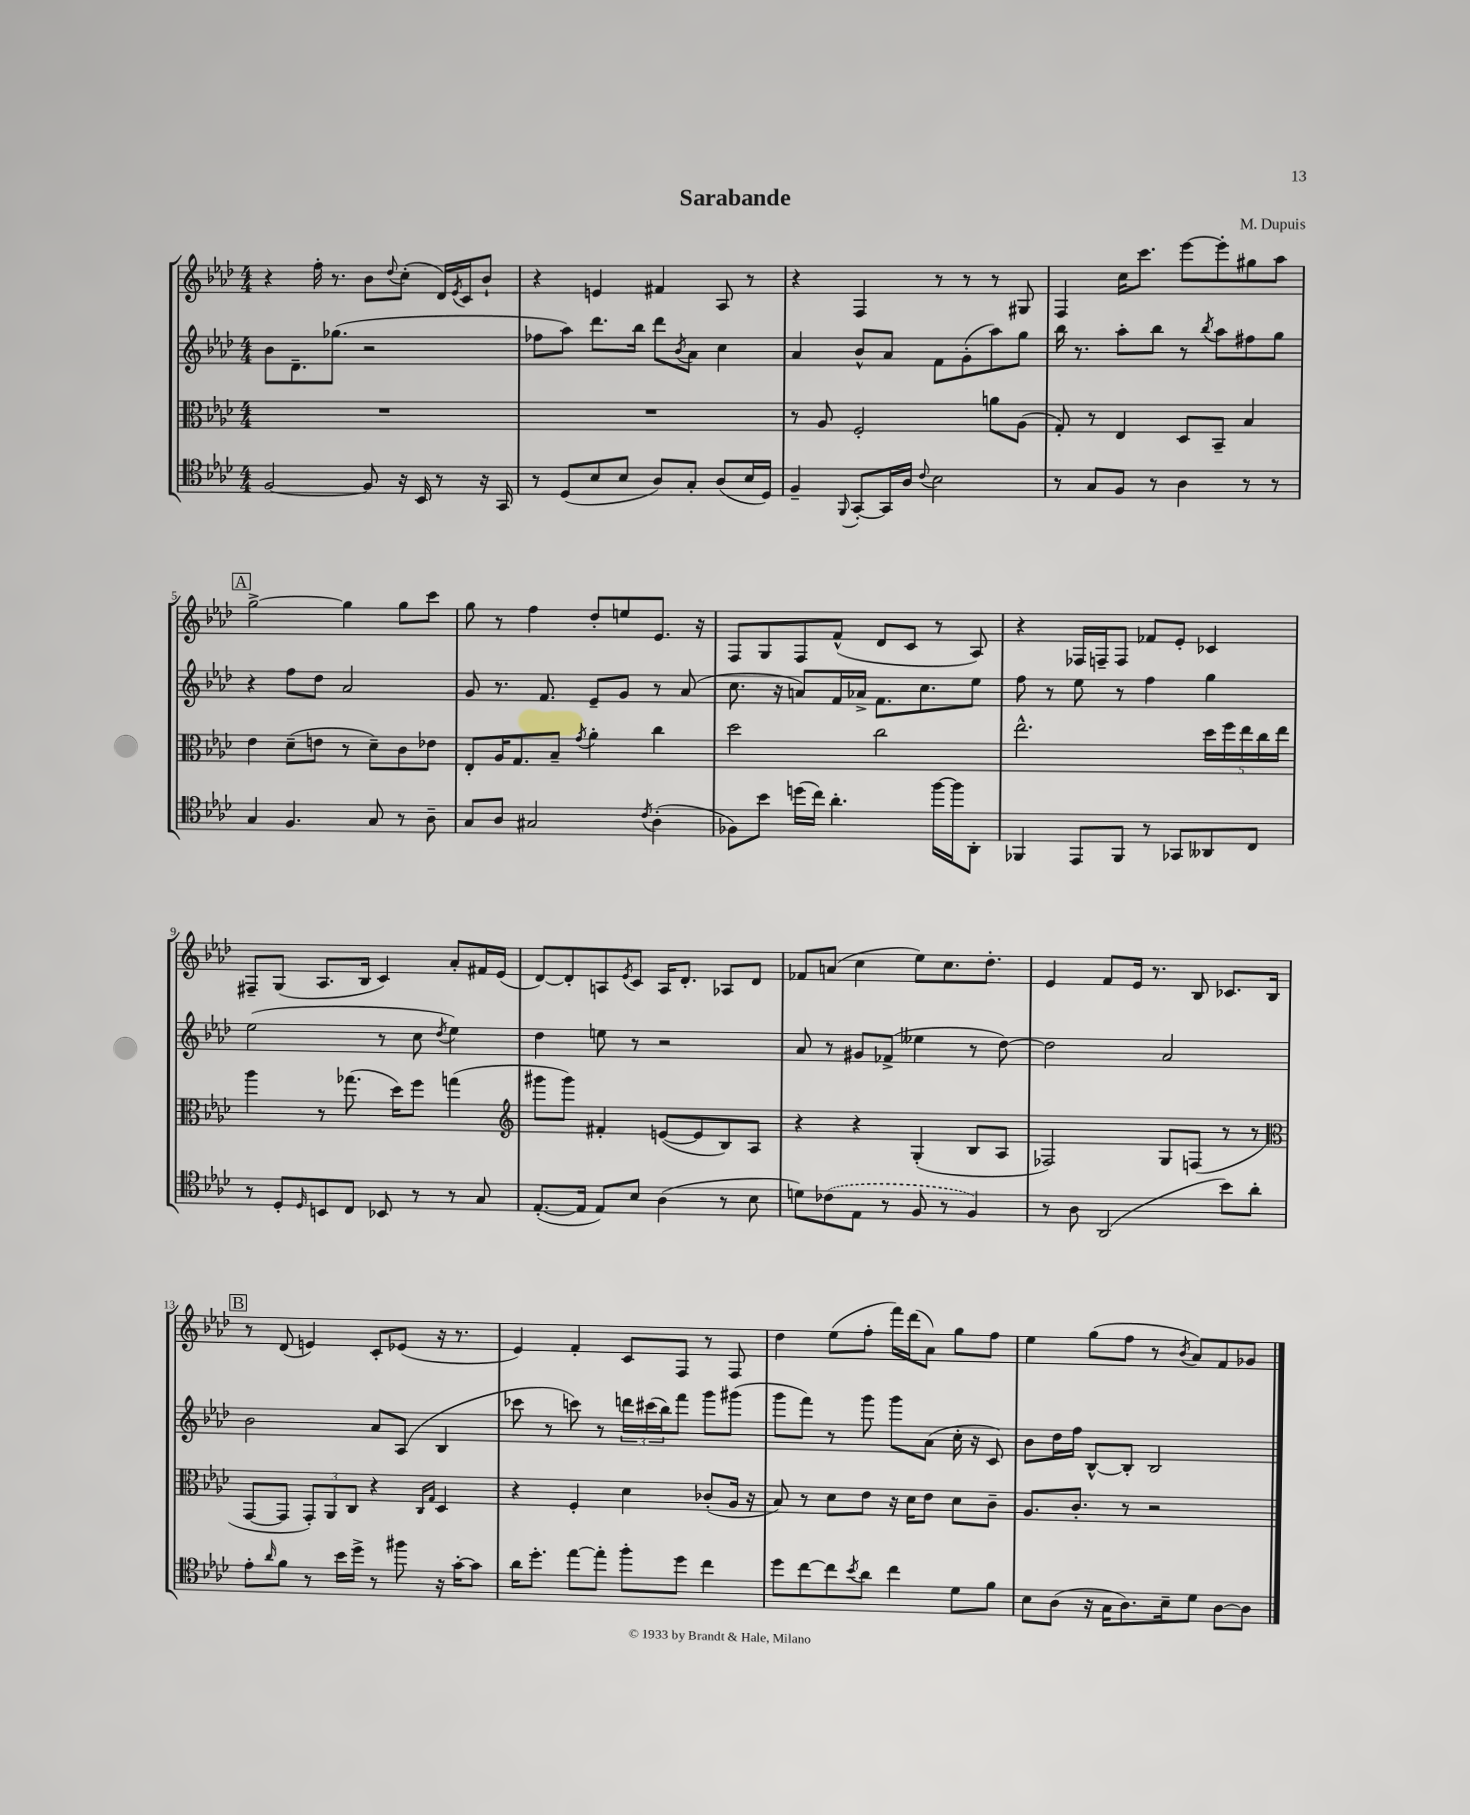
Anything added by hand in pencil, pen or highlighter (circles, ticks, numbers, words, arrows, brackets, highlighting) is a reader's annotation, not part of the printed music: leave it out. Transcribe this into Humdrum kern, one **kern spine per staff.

**kern	**kern	**kern	**kern
*staff4	*staff3	*staff2	*staff1
*clefC4	*clefC3	*clefG2	*clefG2
*k[b-e-a-d-]	*k[b-e-a-d-]	*k[b-e-a-d-]	*k[b-e-a-d-]
*M4/4	*M4/4	*M4/4	*M4/4
[2F	1r	8b-	4r
.	.	8.d-~	.
.	.	.	16ff'
.	.	(8.gg-	8.r
8F]	.	2r	8b-
.	.	.	8qqdd-
16r	.	.	(8cc'
16BB-	.	.	.
8r	.	.	16d-)
.	.	.	8qe-
.	.	.	16c
16r	.	.	8b-`
16GG	.	.	.
=	=	=	=
8r	1r	8ff-	4r
(8D-	.	8aa-)	.
8B-	.	8.ddd-	4e
8B-	.	.	.
.	.	16bb-	.
8A-)	.	8ddd-	4f#
.	.	8qb-	.
8G'	.	8a-	.
(8A-	.	4cc	8A-
16B-	.	.	8r
16D-)	.	.	.
=	=	=	=
4F~	8r	4a-	4r
.	8A-	.	.
8qqFF	.	.	.
[8GG'	2F'	8b-^^	4F
16GG]	.	8a-	.
16A-	.	.	.
8qqc	.	.	.
2B-	.	8f	8r
.	.	(8g'	8r
.	8a	8aa-)	8r
.	(8A-	8gg	8G#
=	=	=	=
8r	8G')	16bb-	4F
.	.	8.r	.
8G	8r	.	.
8F	4E-	8aa-'	16cc
.	.	.	8.ccc
8r	.	8bb-	.
4A-	8D-	8r	[8eee-
.	.	8qbb-	.
.	8BB-~	8aa-	8eee-']
8r	4B-	8ff#	8gg#
8r	.	8gg	8aa-
=	=	=	=
4G	4e-	4r	[2gg^
4.F	(8d-~	8ff	.
.	8e	8dd-	.
.	8r	2a-	4gg]
8G	8d-~)	.	.
8r	8c	.	8gg
8A-~	8e-	.	8ccc
=	=	=	=
8G	8E-'	8g	8gg
8A-	16A-	8.r	8r
.	8.G	.	.
2G#	.	.	4ff
.	.	8.f	.
.	8B-~	.	.
.	8qg	.	.
.	4a-'	8e-~	8dd-'
.	.	8g	8ee
8qc	.	.	.
(4A-'	4cc	8r	8.e-
.	.	(8a-	.
.	.	.	16r
=	=	=	=
8F-)	2dd-	8.cc	8F
8b-	.	.	8G
.	.	16r	.
(16dd	.	8a)	8F
16cc)	.	.	.
4.a-'	.	16f	(8f^^
.	.	16a-^	.
.	2cc	8.f	8d-
.	.	.	8c
.	.	8.cc	.
[16ff	.	.	8r
16ff]	.	.	.
8AA-'	.	8ee-	8A-)
=	=	=	=
4FF-	2.ee-^^	8ff	4r
.	.	8r	.
8EE-	.	8ee-	16F-
.	.	.	16F~
8FF-	.	8r	8F
8r	.	4ff	8f-
8GG-	.	.	8e-'
8AA--	20dd-	4gg	4c-
.	20ff	.	.
.	20ee-	.	.
8C	.	.	.
.	20cc	.	.
.	20ee-	.	.
=	=	=	=
8r	4aa-	(2ee-	8F#~
8D-'	.	.	(8G
16qqD-	.	.	.
8BB	8r	.	8.A-
8C	(8.gg-	.	.
.	.	.	16B-
8BB-	.	8r	4c)
.	16dd-)	.	.
8r	8ff	8cc	.
.	.	8qdd-	.
8r	(4gg	4ee-)	8a-'
8G	.	.	16f#
.	.	.	(16e-
=	=	=	=
*	*clefG2	*	*
([8.E-'	8ggg#	4dd-	[8d-)
.	8ggg#)	.	8d-']
16E-]	.	.	.
8E-)	4f#'	8ee	8A
.	.	.	8qe-
8B-	.	8r	8c
(4A-	([8e	2r	16A
.	.	.	8.d-'
.	8e]	.	.
8r	8B-)	.	8A-
8B-	8A-	.	8d-
=	=	=	=
8d)	4r	8a-	8f-
(8c-	.	8r	(8a
8E-	4r	8g#	4cc
8r	.	(8f-^	.
8F	(4G'	4ee--	8ee-)
8r	.	.	8.cc
4F)	8B-	8r	.
.	.	.	8.dd-'
.	8A-	[8dd-)	.
=	=	=	=
8r	2F-)	2dd-]	4e-
8A-	.	.	.
(2AA-	.	.	8f
.	.	.	16e-
.	.	.	8.r
.	8G	2a-	.
.	(8F	.	8B-
8b-)	8r	.	8.c-
8a-'	8r	.	.
.	.	.	16B-
=	=	=	=
*	*clefC3	*	*
8e-'	[8GG	2b-	8r
16qqa-	.	.	.
8f	8GG]	.	(8d-
8r	12GG')	.	4e)
.	12AA-	.	.
16b-	.	.	.
.	12C	.	.
16dd-^	.	.	.
8r	4r	8a-	8c'
8ff#	.	(8A-	(8e-
.	16qqC	.	.
.	16qqG	.	.
16r	4D-	4B-	16r
[16g'	.	.	8.r
8g]	.	.	.
=	=	=	=
16a-	4r	8ccc-	4e-)
8.dd-'	.	.	.
.	.	8r	.
[8ee-	4F'	8ccc)	4f'
8ee-']	.	8r	.
8ff'	4d-	24ddd	8c
.	.	(24ccc#	.
.	.	24bb-)	.
8dd-	.	8fff	8F
4cc	(8c-'	8ggg	8r
.	16A-	(8ggg#	8F
.	16r	.	.
=	=	=	=
8dd-	8B-)	8ggg	4dd-
[8cc	8r	8fff)	.
8cc]	8d-	8r	(8ee-
8qb-	.	.	.
8a-	8e-	8ggg	8ff'
4cc	16r	8ggg	16fff)
.	16d-	.	(16ddd-
.	8e-	(8a-	8a-)
8d-	8d-	16cc'	8gg
.	.	16r	.
8f	8c~	8c)	8ff
=	=	=	=
8B-	8.A-	8b-	4ee-
(8A-	.	16dd-	.
.	8.c'	16ff	.
16r	.	[8B-^^	(8gg
16G	.	.	.
8.A-)	8r	8B-']	8ff
.	2r	2B-	8r
16B-~	.	.	.
.	.	.	8qb-
8d-	.	.	8a-)
[8A-	.	.	8f
8A-]	.	.	8g-
==	==	==	==
*-	*-	*-	*-
